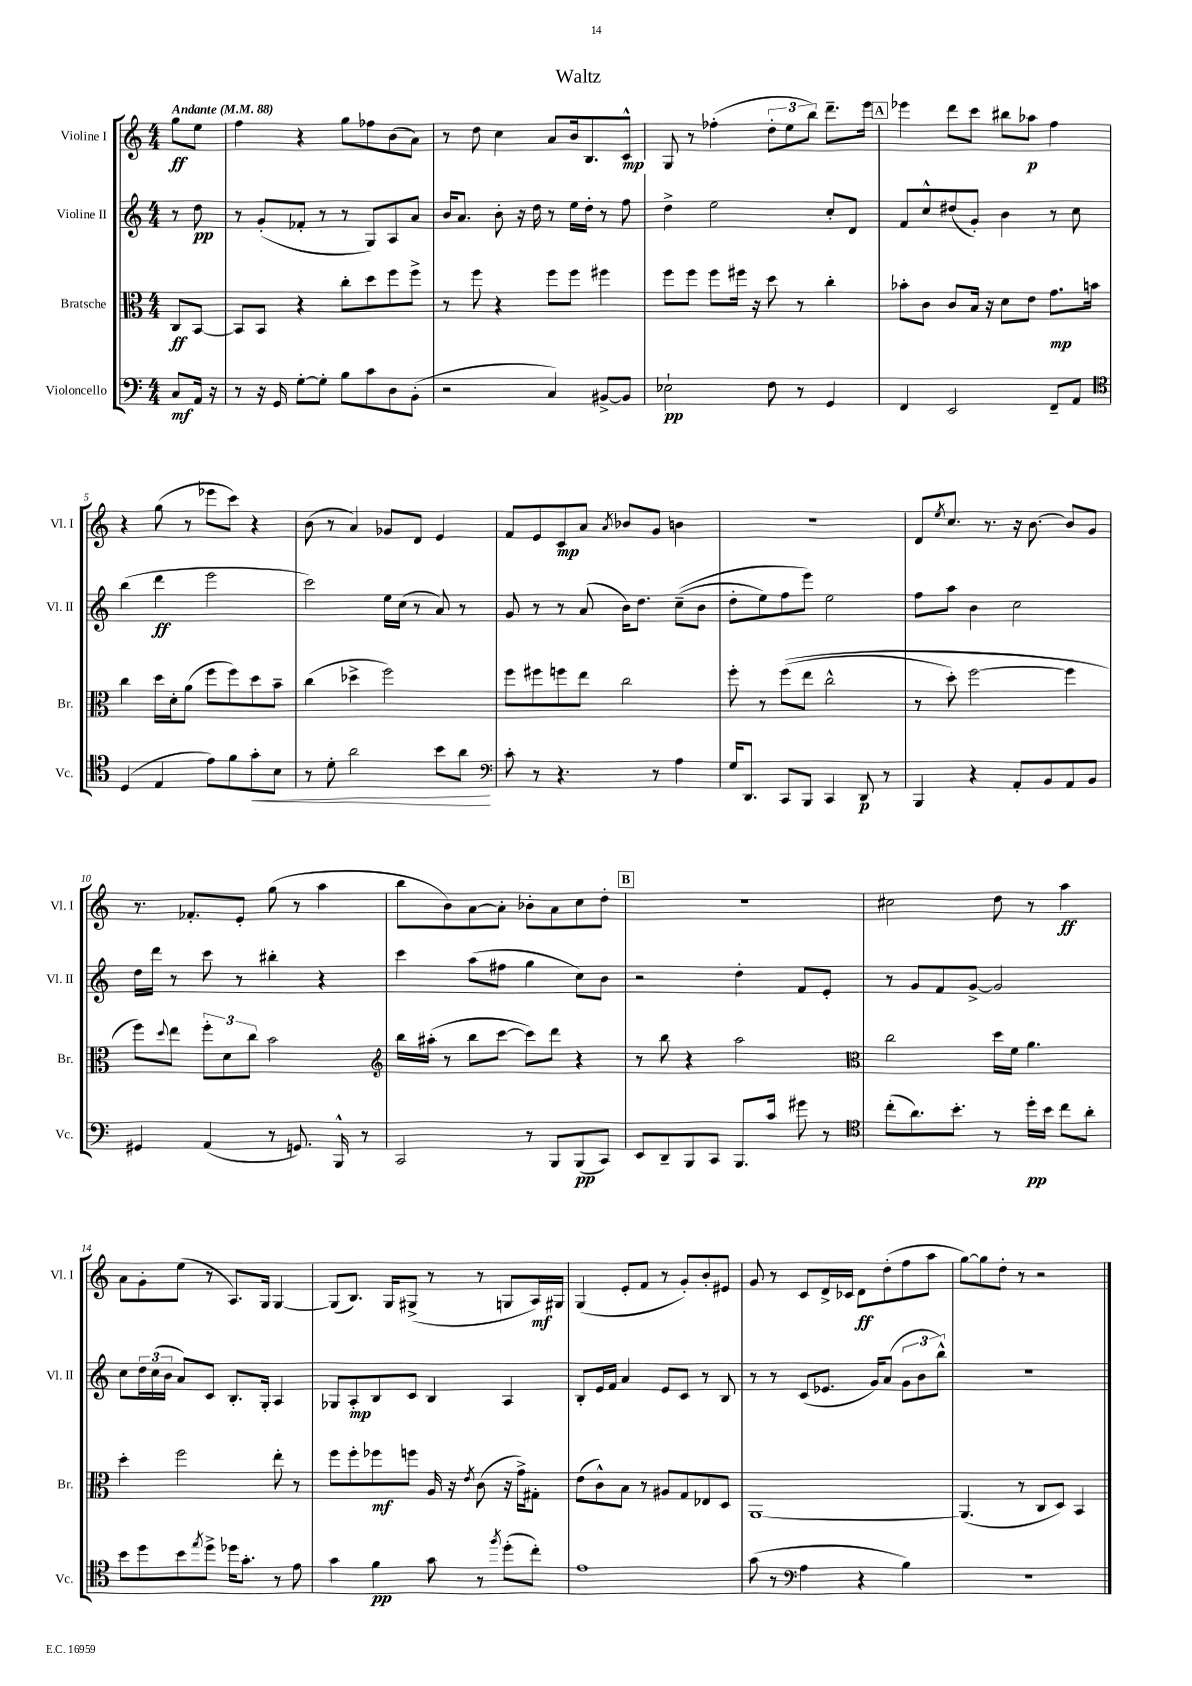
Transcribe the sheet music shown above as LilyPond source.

\header { title = "Waltz" }
<<
\new StaffGroup <<
\new Staff = "s0" \with { instrumentName = "Violine I" shortInstrumentName = "Vl. I" } {
    \clef treble \key c \major \numericTimeSignature \time 4/4 \partial 4 \tempo "Andante" 4 = 88
    g''8\ff e''8 |
    f''4 r4 g''8 fes''8 b'8( a'8) |
    r8 d''8 c''4 a'8 b'16 b8. c'8-^\mp |
    g8 r8 fes''4-.( \tuplet 3/2 { d''8-. e''8 b''8) } d'''8.-- e'''16 |
    \mark \markup { \box "A" } ees'''4 d'''8 c'''8 bis''8 aes''8\p f''4 |
    r4 g''8( r8 ees'''8 c'''8) r4 |
    b'8( r8 a'4) ges'8 d'8 e'4 |
    f'8 e'8 c'8\mp a'8 \acciaccatura { a'8 } bes'8 g'8 b'4 |
    R1 |
    d'8 \acciaccatura { e''8 } c''8. r8. r16 b'8.~ b'8 g'8 |
    r8. fes'8.-. e'8-. g''8( r8 a''4 |
    b''8 b'8) a'8~ a'8-. bes'8-. a'8 c''8 d''8-. |
    \mark \markup { \box "B" } R1 |
    cis''2 d''8 r8 a''4\ff |
    a'8 g'8-. e''8( r8 a8.) g16 g4~ |
    g8( b8.) g16 gis8->( r8 r8 g8 a16\mf) gis16 |
    g4( e'8-. f'8 r8 g'8-.) b'8-. eis'8 |
    g'8 r8 c'8 d'16-> ces'16 d'8\ff d''8-.( f''8 a''8 |
    g''8~) g''8 d''8-. r8 r2 \bar "|." |
}
\new Staff = "s1" \with { instrumentName = "Violine II" shortInstrumentName = "Vl. II" } {
    \clef treble \key c \major \numericTimeSignature \time 4/4 \partial 4
    r8 d''8\pp |
    r8 g'8-.( fes'8-. r8 r8 g8) a8 a'8 |
    b'16 a'8. b'8-. r16 d''16 r8 e''16 d''16-. r8 f''8 |
    d''4-> e''2 c''8-. d'8 |
    \mark \markup { \box "A" } f'8 c''8-^ dis''8( g'8-.) b'4 r8 c''8 |
    b''4( d'''4\ff e'''2 |
    c'''2) e''16 c''16( r8 a'8) r8 |
    g'8 r8 r8 a'8( b'16) d''8. c''8--(\( b'8 |
    d''8-. e''8) f''8 e'''8\) e''2 |
    f''8 a''8 b'4 c''2 |
    d''16 d'''16 r8 c'''8 r8 bis''4-. r4 |
    c'''4 a''8( fis''8 g''4 c''8) b'8 |
    \mark \markup { \box "B" } r2 d''4-. f'8 e'8-. |
    r8 g'8 f'8 g'8~-> g'2 |
    c''8 \tuplet 3/2 { d''16 c''16( b'16 } a'8) c'8 b8.-. g16-. a4 |
    ges8 a8-.\mp b8 c'8 b4 a4 |
    b8-. e'16 f'16 a'4 e'8 c'8 r8 b8 |
    r8 r8 c'8( ees'8. g'16) a'8( \tuplet 3/2 { g'8 b'8 b''8-^) } |
    r1 \bar "|." |
}
\new Staff = "s2" \with { instrumentName = "Bratsche" shortInstrumentName = "Br." } {
    \clef alto \key c \major \numericTimeSignature \time 4/4 \partial 4
    c8\ff b,8~ |
    b,8 b,8 r4 c''8-. d''8 f''8 f''8-> |
    r8 f''8 r4 f''8 f''8 fis''4 |
    f''8 f''8 f''8 fis''16 r16 d''8 r8 c''4-. |
    \mark \markup { \box "A" } bes'8-. c'8 c'8 b16 r16 d'8 e'8 g'8.\mp b'16 |
    c''4 d''16 d'16-. a'8( f''8 f''8) d''8 b'8-- |
    c''4( des''4-> f''2) |
    f''8 fis''8 f''8 e''8 c''2 |
    f''8-. r8 f''8(\( e''8 c''2-^ |
    r8 d''8-.) f''2~ f''4 |
    f''8\) \appoggiatura { d''8 } e''8 \tuplet 3/2 { f''8-. d'8 c''8 } b'2 |
    \clef treble b''16 ais''16-.( r8 b''8 c'''8~ c'''8) d'''8 r4 |
    \mark \markup { \box "B" } r8 b''8 r4 a''2 |
    \clef alto c''2 d''16 f'16 a'4. |
    d''4-. f''2 e''8-. r8 |
    f''8 f''8-. fes''8\mf f''8 a16 r16 \acciaccatura { e'8 } c'8( r16 g'16->) gis8-. |
    e'8( c'8-^) b8 r8 ais8 g8 ees8 d8 |
    a,1~ |
    a,4.( r8 c8 d8) b,4 \bar "|." |
}
\new Staff = "s3" \with { instrumentName = "Violoncello" shortInstrumentName = "Vc." } {
    \clef bass \key c \major \numericTimeSignature \time 4/4 \partial 4
    c8\mf a,16 r16 |
    r8 r16 g,16 g8~-. g8-. b8 c'8 d8 b,8-.( |
    r2 c4) bis,8~-> bis,8 |
    ees2-!\pp f8 r8 g,4 |
    \mark \markup { \box "A" } f,4 e,2 f,8-- a,8 |
    \clef tenor d4( e4 e'8) f'8 g'8-.\< b8 |
    r8 d'8-. a'2 b'8 a'8\! |
    \clef bass c'8-. r8 r4. r8 a4 |
    g16 d,8. c,8 b,,8 c,4 d,8\p r8 |
    b,,4 r4 a,8-. b,8 a,8 b,8 |
    gis,4 a,4( r8 g,8.) b,,16-^ r8 |
    c,2 r8 b,,8 b,,8\pp( c,8) |
    \mark \markup { \box "B" } e,8 d,8-- b,,8 c,8 b,,8. c'16 gis'8 r8 |
    \clef tenor c''8-.( a'8.) b'8.-. r8 d''16-.\pp b'16 c''8 a'8-. |
    b'8 d''8 b'8 \acciaccatura { e''8 } d''8-> des''16 g'8.-. r8 e'8 |
    g'4 f'4\pp g'8 r8 \acciaccatura { f''8 } d''8-.( c''8-.) |
    e'1 |
    g'8( r8 \clef bass a4 r4 b4) |
    R1 \bar "|." |
}
>>
>>
